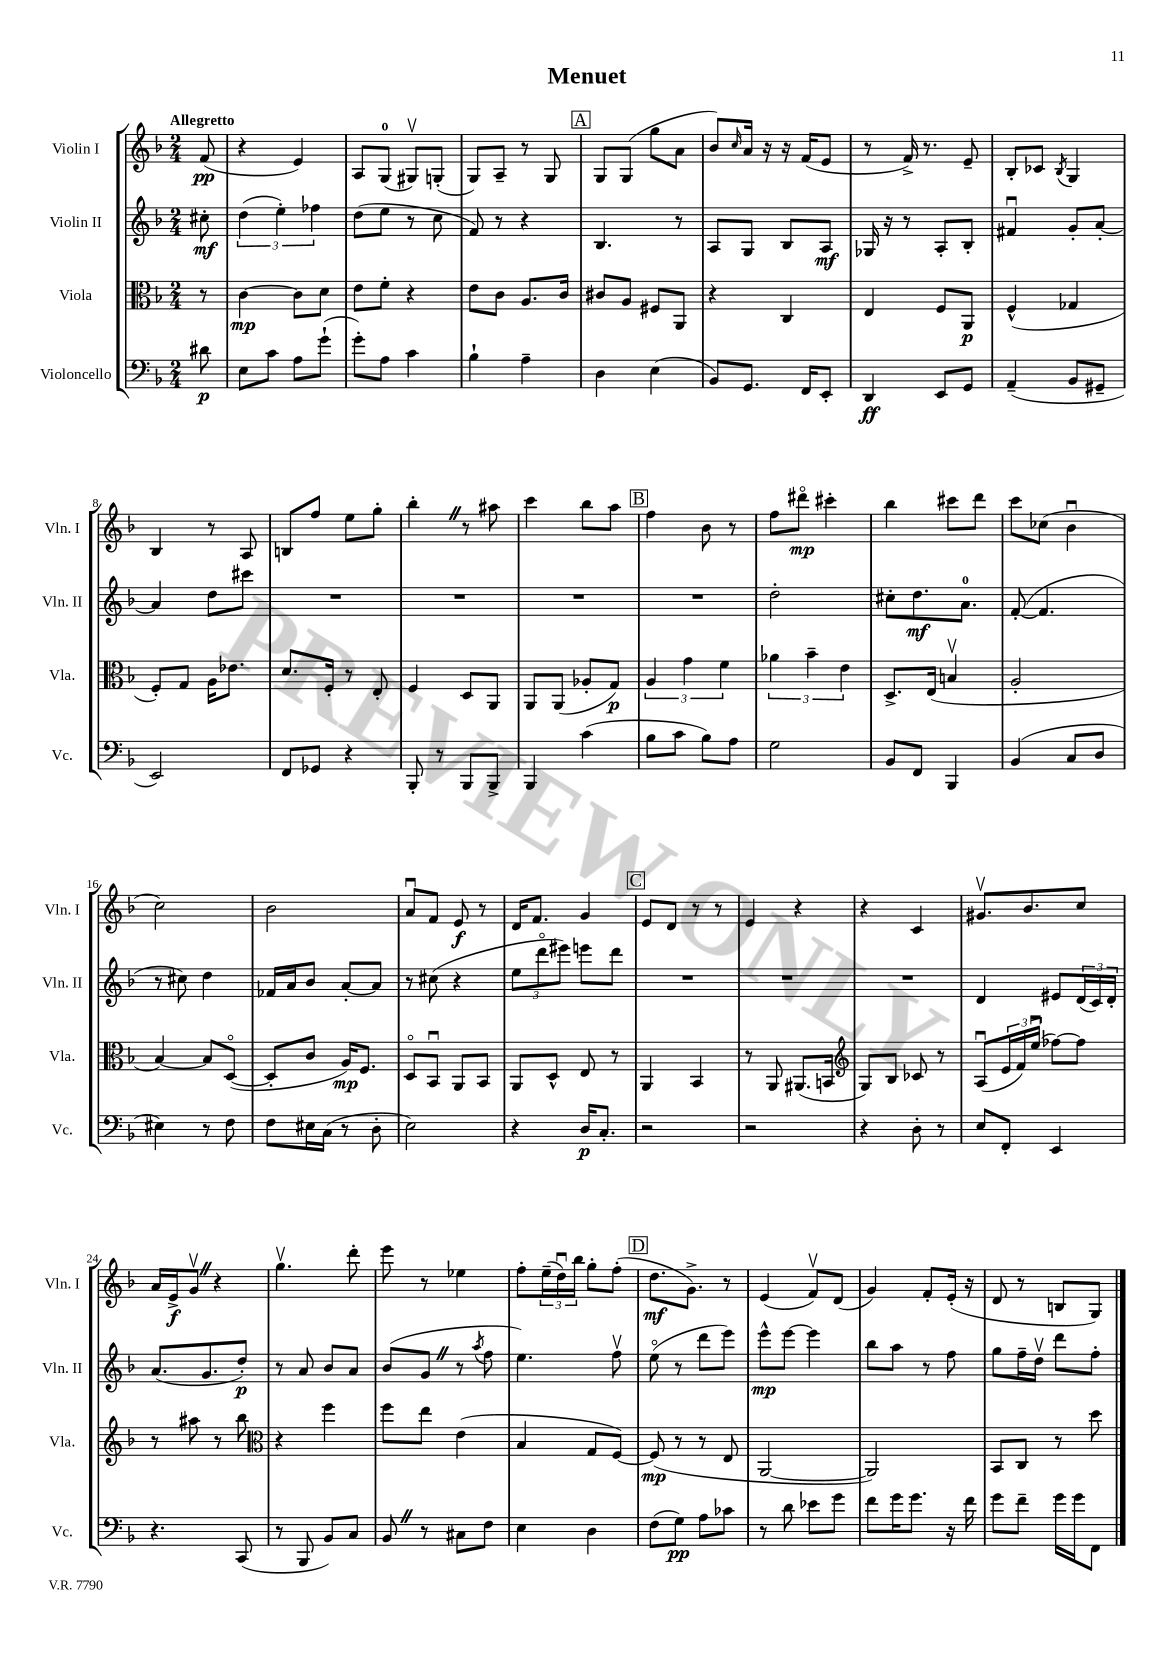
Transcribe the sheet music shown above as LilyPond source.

\header { title = "Menuet" }
<<
\new StaffGroup <<
\new Staff = "s0" \with { instrumentName = "Violin I" shortInstrumentName = "Vln. I" } {
    \clef treble \key f \major \numericTimeSignature \time 2/4 \partial 8 \tempo "Allegretto"
    f'8\pp( |
    r4 e'4) |
    a8 g8-0( gis8\upbow) g8-.( |
    g8) a8-- r8 g8 |
    \mark \markup { \box "A" } g8 g8( g''8 a'8 |
    bes'8) \grace { c''16 } a'16 r16 r16 f'16( e'8 |
    r8 f'16->) r8. e'8-- |
    bes8-. ces'8 \acciaccatura { bes8 } g4 |
    bes4 r8 a8 |
    b8 f''8 e''8 g''8-. |
    bes''4-. \once \override BreathingSign.text = \markup { \musicglyph "scripts.caesura.straight" } \breathe r8 ais''8 |
    c'''4 bes''8 a''8 |
    \mark \markup { \box "B" } f''4 bes'8 r8 |
    f''8 dis'''8\flageolet\mp cis'''4-. |
    bes''4 cis'''8 d'''8 |
    c'''8 ces''8( bes'4\downbow |
    c''2) |
    bes'2 |
    a'8\downbow f'8 e'8\f r8 |
    d'16 f'8. g'4 |
    \mark \markup { \box "C" } e'8 d'8 r8 r8 |
    e'4 r4 |
    r4 c'4 |
    gis'8.\upbow bes'8. c''8 |
    a'16 e'16->\f g'8\upbow \once \override BreathingSign.text = \markup { \musicglyph "scripts.caesura.straight" } \breathe r4 |
    g''4.\upbow d'''8-. |
    e'''8 r8 ees''4 |
    f''8-. \tuplet 3/2 { e''16--( d''16\downbow) bes''16 } g''8-. f''8-.( |
    \mark \markup { \box "D" } d''8.\mf g'8.->) r8 |
    e'4( f'8\upbow) d'8( |
    g'4) f'8-. e'16-.( r16 |
    d'8 r8 b8 g8) \bar "|." |
}
\new Staff = "s1" \with { instrumentName = "Violin II" shortInstrumentName = "Vln. II" } {
    \clef treble \key f \major \numericTimeSignature \time 2/4 \partial 8
    cis''8-.\mf |
    \tuplet 3/2 { d''4( e''4-.) fes''4 } |
    d''8( e''8 r8 c''8 |
    f'8) r8 r4 |
    \mark \markup { \box "A" } bes4. r8 |
    a8 g8 bes8 a8\mf |
    ges16 r16 r8 a8-. bes8-. |
    fis'4\downbow g'8-. a'8~-. |
    a'4 d''8 cis'''8 |
    R2 |
    R2 |
    R2 |
    \mark \markup { \box "B" } R2 |
    d''2-. |
    cis''8-. d''8.\mf a'8.-0 |
    f'8~-.( f'4. |
    r8 cis''8) d''4 |
    fes'16 a'16 bes'8 a'8~-. a'8 |
    r8 cis''8( r4 |
    \tuplet 3/2 { e''8 d'''8\flageolet eis'''8) } e'''8 d'''8 |
    \mark \markup { \box "C" } R2 |
    R2 |
    R2 |
    d'4 eis'8 \tuplet 3/2 { d'16( c'16) d'16-. } |
    a'8.( g'8. d''8-.\p) |
    r8 a'8 bes'8 a'8 |
    bes'8( g'8 \once \override BreathingSign.text = \markup { \musicglyph "scripts.caesura.straight" } \breathe r8 \acciaccatura { a''8 } f''8 |
    e''4.) f''8\upbow |
    \mark \markup { \box "D" } e''8\flageolet( r8 d'''8 e'''8) |
    e'''8-^\mp e'''8~ e'''4 |
    bes''8 a''8 r8 f''8 |
    g''8 f''16-- d''16\upbow d'''8 f''8-. \bar "|." |
}
\new Staff = "s2" \with { instrumentName = "Viola" shortInstrumentName = "Vla." } {
    \clef alto \key f \major \numericTimeSignature \time 2/4 \partial 8
    r8 |
    c'4~\mp c'8 d'8 |
    e'8 f'8-. r4 |
    e'8 c'8 a8. c'16 |
    \mark \markup { \box "A" } cis'8 a8 fis8 a,8 |
    r4 c4 |
    e4 f8 a,8\p |
    f4-^( ges4 |
    f8-.) g8 a16 ees'8. |
    d'8. f16-. r8 e8-. |
    f4 d8 a,8 |
    a,8 a,8( aes8-. g8\p) |
    \mark \markup { \box "B" } \tuplet 3/2 { a4 g'4 f'4 } |
    \tuplet 3/2 { aes'4 bes'4-- e'4 } |
    d8.-> e16( b4\upbow |
    a2-. |
    bes4~) bes8 d8~\flageolet( |
    d8-. c'8 a16\mp) f8. |
    d8\flageolet bes,8\downbow a,8 bes,8 |
    a,8 d8-^ e8 r8 |
    \mark \markup { \box "C" } a,4 bes,4 |
    r8 a,8 ais,8.( b,16 |
    \clef treble g8) bes8 ces'8 r8 |
    a8\downbow( \tuplet 3/2 { e'16 f'16) e''16\downbow( } fes''8~) fes''8 |
    r8 ais''8 r8 bes''8 |
    \clef alto r4 f''4 |
    f''8 e''8 e'4( |
    bes4 g8 f8~) |
    \mark \markup { \box "D" } f8\mp( r8 r8 e8 |
    a,2~ |
    a,2) |
    bes,8 c8 r8 d''8 \bar "|." |
}
\new Staff = "s3" \with { instrumentName = "Violoncello" shortInstrumentName = "Vc." } {
    \clef bass \key f \major \numericTimeSignature \time 2/4 \partial 8
    dis'8\p |
    e8 c'8 a8 g'8-!( |
    g'8-.) a8 c'4 |
    bes4-! a4-- |
    \mark \markup { \box "A" } d4 e4( |
    bes,8) g,8. f,16 e,8-. |
    d,4\ff e,8 g,8 |
    a,4--( bes,8 gis,8-- |
    e,2) |
    f,8 ges,8 r4 |
    bes,,8-. r8 bes,,8 bes,,8-> |
    bes,,4 c'4( |
    \mark \markup { \box "B" } bes8 c'8 bes8) a8 |
    g2 |
    bes,8 f,8 bes,,4 |
    bes,4( c8 d8 |
    eis4) r8 f8 |
    f8 eis16 c16( r8 d8-. |
    e2) |
    r4 d16\p c8.-. |
    \mark \markup { \box "C" } r2 |
    r2 |
    r4 d8-. r8 |
    e8 f,8-. e,4 |
    r4. c,8( |
    r8 bes,,8 bes,8) c8 |
    bes,8 \once \override BreathingSign.text = \markup { \musicglyph "scripts.caesura.straight" } \breathe r8 cis8 f8 |
    e4 d4 |
    \mark \markup { \box "D" } f8( g8\pp) a8 ces'8 |
    r8 d'8 ees'8 g'8 |
    f'8 g'16 g'8. r16 f'16 |
    g'8 f'8-- g'16 g'16 f,8 \bar "|." |
}
>>
>>
